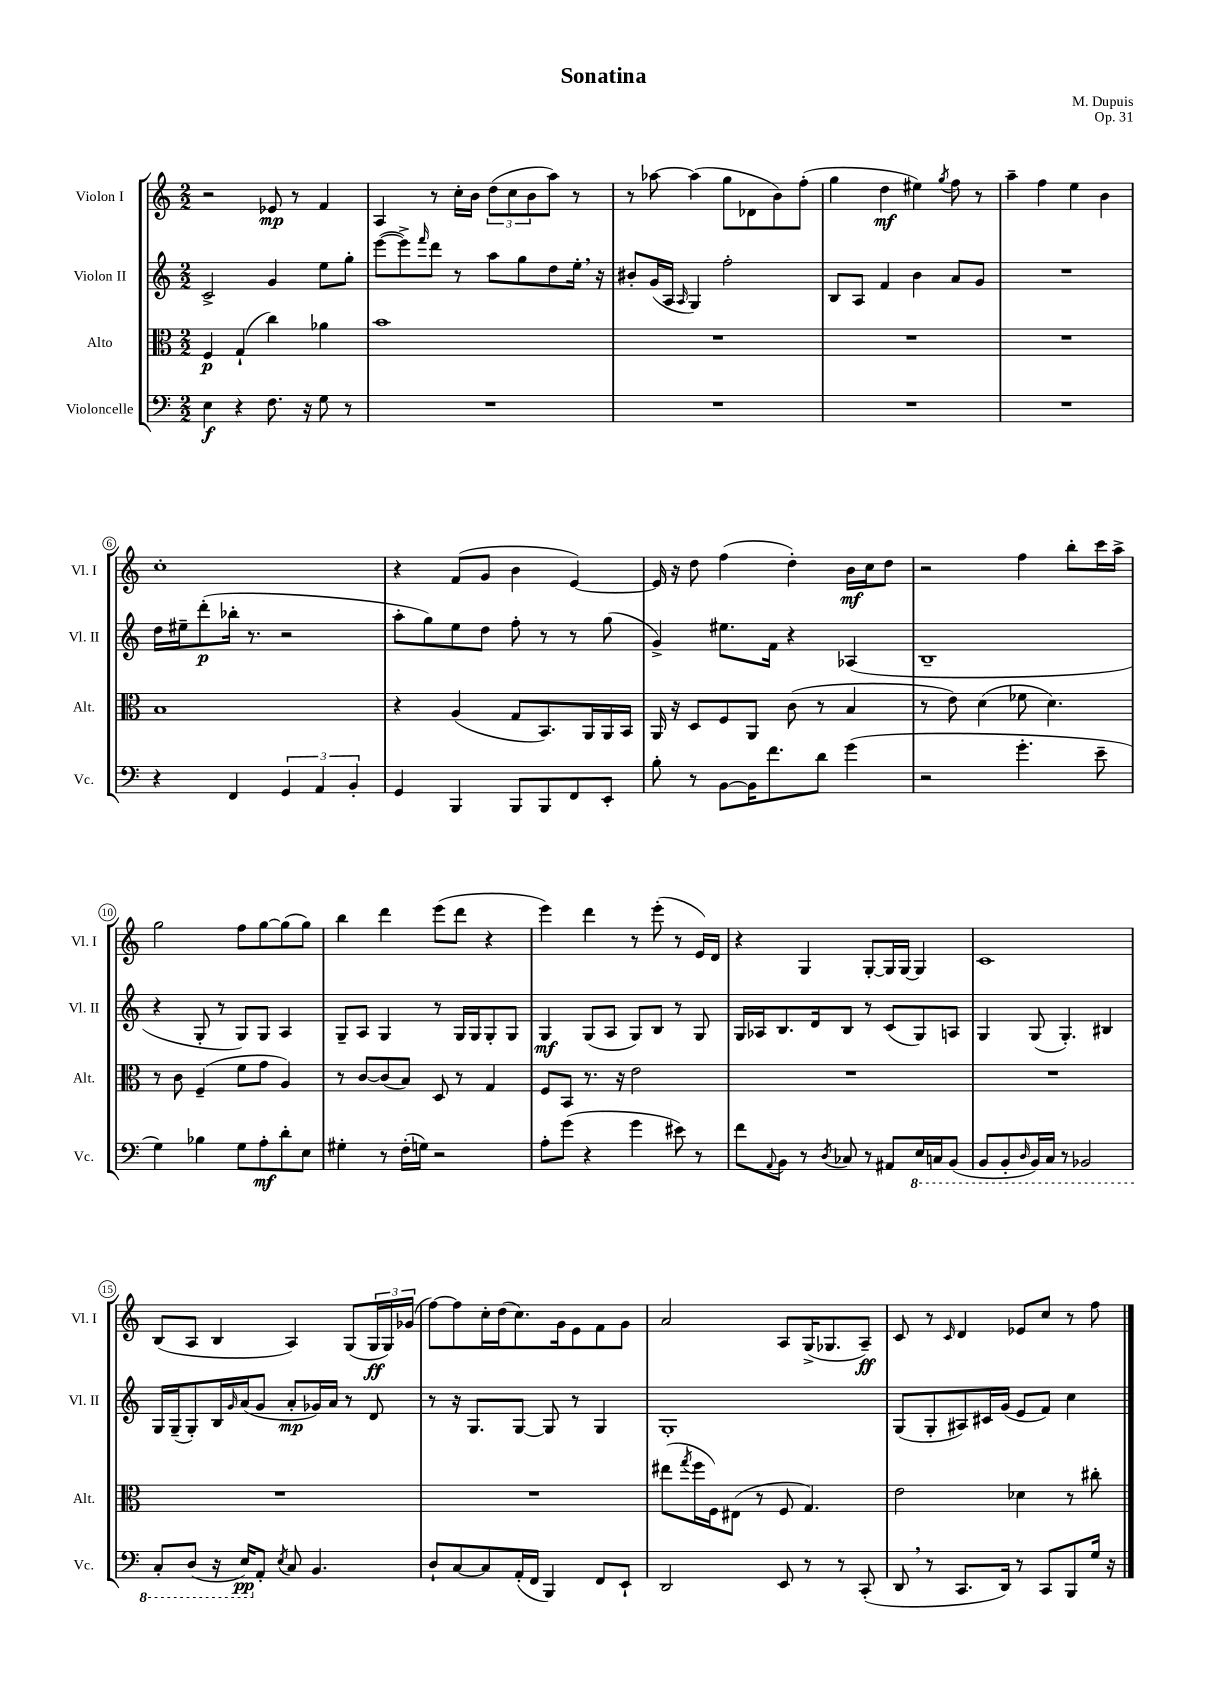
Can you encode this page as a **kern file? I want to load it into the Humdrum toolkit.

**kern	**dynam	**kern	**dynam	**kern	**dynam	**kern	**dynam
*part4	*part4	*part3	*part3	*part2	*part2	*part1	*part1
*staff4	*staff4	*staff3	*staff3	*staff2	*staff2	*staff1	*staff1
*I"Violoncelle	*	*I"Alto	*	*I"Violon II	*	*I"Violon I	*
*I'Vc.	*	*I'Alt.	*	*I'Vl. II	*	*I'Vl. I	*
*clefF4	*	*clefC3	*	*clefG2	*	*clefG2	*
*k[]	*	*k[]	*	*k[]	*	*k[]	*
*M2/2	*	*M2/2	*	*M2/2	*	*M2/2	*
=1	=1	=1	=1	=1	=1	=1	=1
4E\	f	4F/	p	2c^/	.	2r	.
4r	.	(4G`/	.	.	.	.	.
8.F\	.	4cc\)	.	4g/	.	8e-X/	mp
.	.	.	.	.	.	8r	.
16r	.	.	.	.	.	.	.
8G\	.	4a-X\	.	8ee\L	.	4f/	.
8r	.	.	.	8gg'\J	.	.	.
=2	=2	=2	=2	=2	=2	=2	=2
1r	.	1b	.	([8eee\L	.	4A/	.
.	.	.	.	8eee^\])	.	.	.
.	.	.	.	16qqfff/	.	.	.
.	.	.	.	8ddd\J	.	8r	.
.	.	.	.	8r	.	16cc'\LL	.
.	.	.	.	.	.	16b\JJ	.
.	.	.	.	8aa\L	.	(12dd\L	.
.	.	.	.	.	.	12cc\	.
.	.	.	.	8gg\	.	.	.
.	.	.	.	.	.	12b\	.
.	.	.	.	8dd\	.	8aa\J)	.
.	.	.	.	16ee',\Jk	.	8r	.
.	.	.	.	16r	.	.	.
=3	=3	=3	=3	=3	=3	=3	=3
1r	.	1r	.	8b#X'/L	.	8r	.
.	.	.	.	(16g/L	.	[8aa-X\	.
.	.	.	.	16A/JJ	.	.	.
.	.	.	.	16qqA/	.	.	.
.	.	.	.	4G/)	.	(4aa-\]	.
.	.	.	.	2ff'\	.	8gg\L	.
.	.	.	.	.	.	8d-X\	.
.	.	.	.	.	.	8b\)	.
.	.	.	.	.	.	(8ff'\J	.
=4	=4	=4	=4	=4	=4	=4	=4
1r	.	1r	.	8B/L	.	4gg\	.
.	.	.	.	8A/J	.	.	.
.	.	.	.	4f/	.	4dd\	mf
.	.	.	.	4b\	.	4ee#X\)	.
.	.	.	.	.	.	8qgg/	.
.	.	.	.	8a/L	.	8ff\	.
.	.	.	.	8g/J	.	8r	.
=5	=5	=5	=5	=5	=5	=5	=5
1r	.	1r	.	1r	.	4aa~\	.
.	.	.	.	.	.	4ff\	.
.	.	.	.	.	.	4ee\	.
.	.	.	.	.	.	4b\	.
!!LO:LB:g=z
=6	=6	=6	=6	=6	=6	=6	=6
4r	.	1B	.	16dd\LL	.	1cc'	.
.	.	.	.	16ee#X~\J	.	.	.
.	.	.	.	(8ddd'\	p	.	.
4FF/	.	.	.	16bb-X'\Jk	.	.	.
.	.	.	.	8.r	.	.	.
6GG/	.	.	.	2r	.	.	.
6AA/	.	.	.	.	.	.	.
6BB'/	.	.	.	.	.	.	.
=7	=7	=7	=7	=7	=7	=7	=7
4GG/	.	4r	.	8aa'\L	.	4r	.
.	.	.	.	8gg\)	.	.	.
4BBB/	.	(4A/	.	8ee\	.	(8f/L	.
.	.	.	.	8dd\J	.	8g/J	.
8BBB/L	.	8G/L	.	8ff'\	.	4b\	.
8BBB/	.	8.BB/)	.	8r	.	.	.
8FF/	.	.	.	8r	.	[4e/)	.
.	.	16AA/L	.	.	.	.	.
8EE'/J	.	16AA/	.	(8gg\	.	.	.
.	.	16BB/JJ	.	.	.	.	.
=8	=8	=8	=8	=8	=8	=8	=8
8B'\	.	16AA/	.	4g^/)	.	16e/]	.
.	.	16r	.	.	.	16r	.
8r	.	8D/L	.	.	.	8dd\	.
[8BB\L	.	8F/	.	8.ee#X\L	.	(4ff\	.
16BB\K]	.	8AA/J	.	.	.	.	.
8.f\	.	.	.	16f\Jk	.	.	.
.	.	(8c\	.	4r	.	4dd'\)	.
8d\J	.	8r	.	.	.	.	.
(4g\	.	4B/	.	(4A-X/	.	16b\LL	mf
.	.	.	.	.	.	16cc\J	.
.	.	.	.	.	.	8dd\J	.
=9	=9	=9	=9	=9	=9	=9	=9
2r	.	8r	.	1B~	.	2r	.
.	.	8e\)	.	.	.	.	.
.	.	(4d\	.	.	.	.	.
4.g'\	.	8f-X\	.	.	.	4ff\	.
.	.	4.d\)	.	.	.	.	.
.	.	.	.	.	.	8bb'\L	.
8e~\	.	.	.	.	.	16ccc\L	.
.	.	.	.	.	.	16aa^\JJ	.
!!LO:LB:g=z
=10	=10	=10	=10	=10	=10	=10	=10
4G\)	.	8r	.	4r	.	2gg\	.
.	.	8c\	.	.	.	.	.
4B-X\	.	(4F~/	.	8G'/	.	.	.
.	.	.	.	8r	.	.	.
8G\L	.	8f\L	.	8G/L)	.	8ff\L	.
8A'\	mf	8g\J	.	8G/J	.	[8gg\	.
8d'\	.	4A/)	.	4A/	.	(8gg\]	.
8E\J	.	.	.	.	.	8gg\J)	.
=11	=11	=11	=11	=11	=11	=11	=11
4G#X'\	.	8r	.	8G~/L	.	4bb\	.
.	.	[8c/L	.	8A/J	.	.	.
8r	.	(8c/]	.	4G/	.	4ddd\	.
(16F'\LL	.	8B/J)	.	.	.	.	.
16Gn\JJ)	.	.	.	.	.	.	.
2r	.	8D/	.	8r	.	(8eee\L	.
.	.	8r	.	16G/LL	.	8ddd\J	.
.	.	.	.	16G/J	.	.	.
.	.	4G/	.	8G'/	.	4r	.
.	.	.	.	8G/J	.	.	.
=12	=12	=12	=12	=12	=12	=12	=12
8A'\L	.	8F/L	.	4G/	mf	4eee\)	.
(8g\J	.	8BB/J	.	.	.	.	.
4r	.	8.r	.	(8G/L	.	4ddd\	.
.	.	.	.	8A/J	.	.	.
.	.	16r	.	.	.	.	.
4g\	.	2e\	.	8G/L)	.	8r	.
.	.	.	.	8B/J	.	(8eee'\	.
8e#X\)	.	.	.	8r	.	8r	.
8r	.	.	.	8G/	.	16e/LL)	.
.	.	.	.	.	.	16d/JJ	.
=13	=13	=13	=13	=13	=13	=13	=13
8f\L	.	1r	.	16G/LL	.	4r	.
.	.	.	.	16A-X/J	.	.	.
8qqAA/	.	.	.	.	.	.	.
8BB\J	.	.	.	8.B/	.	.	.
8r	.	.	.	.	.	4G/	.
.	.	.	.	16d/k	.	.	.
8qD/	.	.	.	.	.	.	.
8C-X/	.	.	.	8B/J	.	.	.
8r	.	.	.	8r	.	[8G'/L	.
8AA#X/L	.	.	.	(8c/L	.	16G/L]	.
.	.	.	.	.	.	[16G/JJ	.
*8ba	*	*	*	*	*	*	*
16EE/L	.	.	.	8G/)	.	4G/]	.
16CCn/J	.	.	.	.	.	.	.
(8BBB/J	.	.	.	8An/J	.	.	.
=14	=14	=14	=14	=14	=14	=14	=14
8BBB/L	.	1r	.	4G/	.	1c	.
8BBB'/	.	.	.	.	.	.	.
16qqDD/	.	.	.	.	.	.	.
16BBB/L)	.	.	.	(8G/	.	.	.
16CC/JJ	.	.	.	.	.	.	.
8r	.	.	.	4.G'/)	.	.	.
2BBB-X/	.	.	.	.	.	.	.
.	.	.	.	4B#X/	.	.	.
!!LO:LB:g=z
=15	=15	=15	=15	=15	=15	=15	=15
8CC'/L	.	1r	.	16G/LL	.	(8B/L	.
.	.	.	.	(16G~/J	.	.	.
(8DD/J	.	.	.	8G'/)	.	8A/J	.
16r	.	.	.	16B/L	.	4B/	.
.	.	.	.	16qqg/	.	.	.
16EE/KL)	pp	.	.	(16a/J	.	.	.
*X8ba	*	*	*	*	*	*	*
8AA'/J	.	.	.	8g/J	.	.	.
8qE/	.	.	.	.	.	.	.
8C/	.	.	.	8a'/L	mp	4A/)	.
4.BB/	.	.	.	16g-X/L)	.	.	.
.	.	.	.	16a/JJ	.	.	.
.	.	.	.	8r	.	(8G/L	.
.	.	.	.	8d/	.	24G/L	ff
.	.	.	.	.	.	24G/)	.
.	.	.	.	.	.	(24g-X/JJ	.
=16	=16	=16	=16	=16	=16	=16	=16
8D`/L	.	1r	.	8r	.	[8ff\L)	.
[8C/	.	.	.	16r	.	8ff\]	.
.	.	.	.	8.G/L	.	.	.
8C/]	.	.	.	.	.	16cc'\L	.
.	.	.	.	.	.	(16dd\J	.
(16AA'/L	.	.	.	[8G/J	.	8.cc\)	.
16FF/JJ	.	.	.	.	.	.	.
4BBB/)	.	.	.	8G/]	.	.	.
.	.	.	.	.	.	16g\k	.
.	.	.	.	8r	.	8e\	.
8FF/L	.	.	.	4G/	.	8f\	.
8EE`/J	.	.	.	.	.	8g\J	.
=17	=17	=17	=17	=17	=17	=17	=17
2DD/	.	(8ee#X\L	.	1G'	.	2a/	.
.	.	8qgg/	.	.	.	.	.
.	.	16ff\L	.	.	.	.	.
.	.	16F\J)	.	.	.	.	.
.	.	(8E#X\J	.	.	.	.	.
.	.	8r	.	.	.	.	.
8EE/	.	8F/	.	.	.	8A/L	.
8r	.	4.G/)	.	.	.	(16G^/K	.
.	.	.	.	.	.	8.G-X/	.
8r	.	.	.	.	.	.	.
(8CC'/	.	.	.	.	.	8A~/J)	ff
=18	=18	=18	=18	=18	=18	=18	=18
8DD,/	.	2e\	.	(8G/L	.	8c/	.
8r	.	.	.	8G'/	.	8r	.
.	.	.	.	.	.	16qqc/	.
8.CC/L	.	.	.	8A#X/)	.	4d/	.
.	.	.	.	16c#X/L	.	.	.
16DD/Jk)	.	.	.	(16g/JJ	.	.	.
8r	.	4d-X\	.	8e/L	.	8e-X/L	.
8CC/L	.	.	.	8f/J)	.	8cc/J	.
8BBB/	.	8r	.	4cc\	.	8r	.
16G/Jk	.	8cc#X'\	.	.	.	8ff\	.
16r	.	.	.	.	.	.	.
==	==	==	==	==	==	==	==
*-	*-	*-	*-	*-	*-	*-	*-
